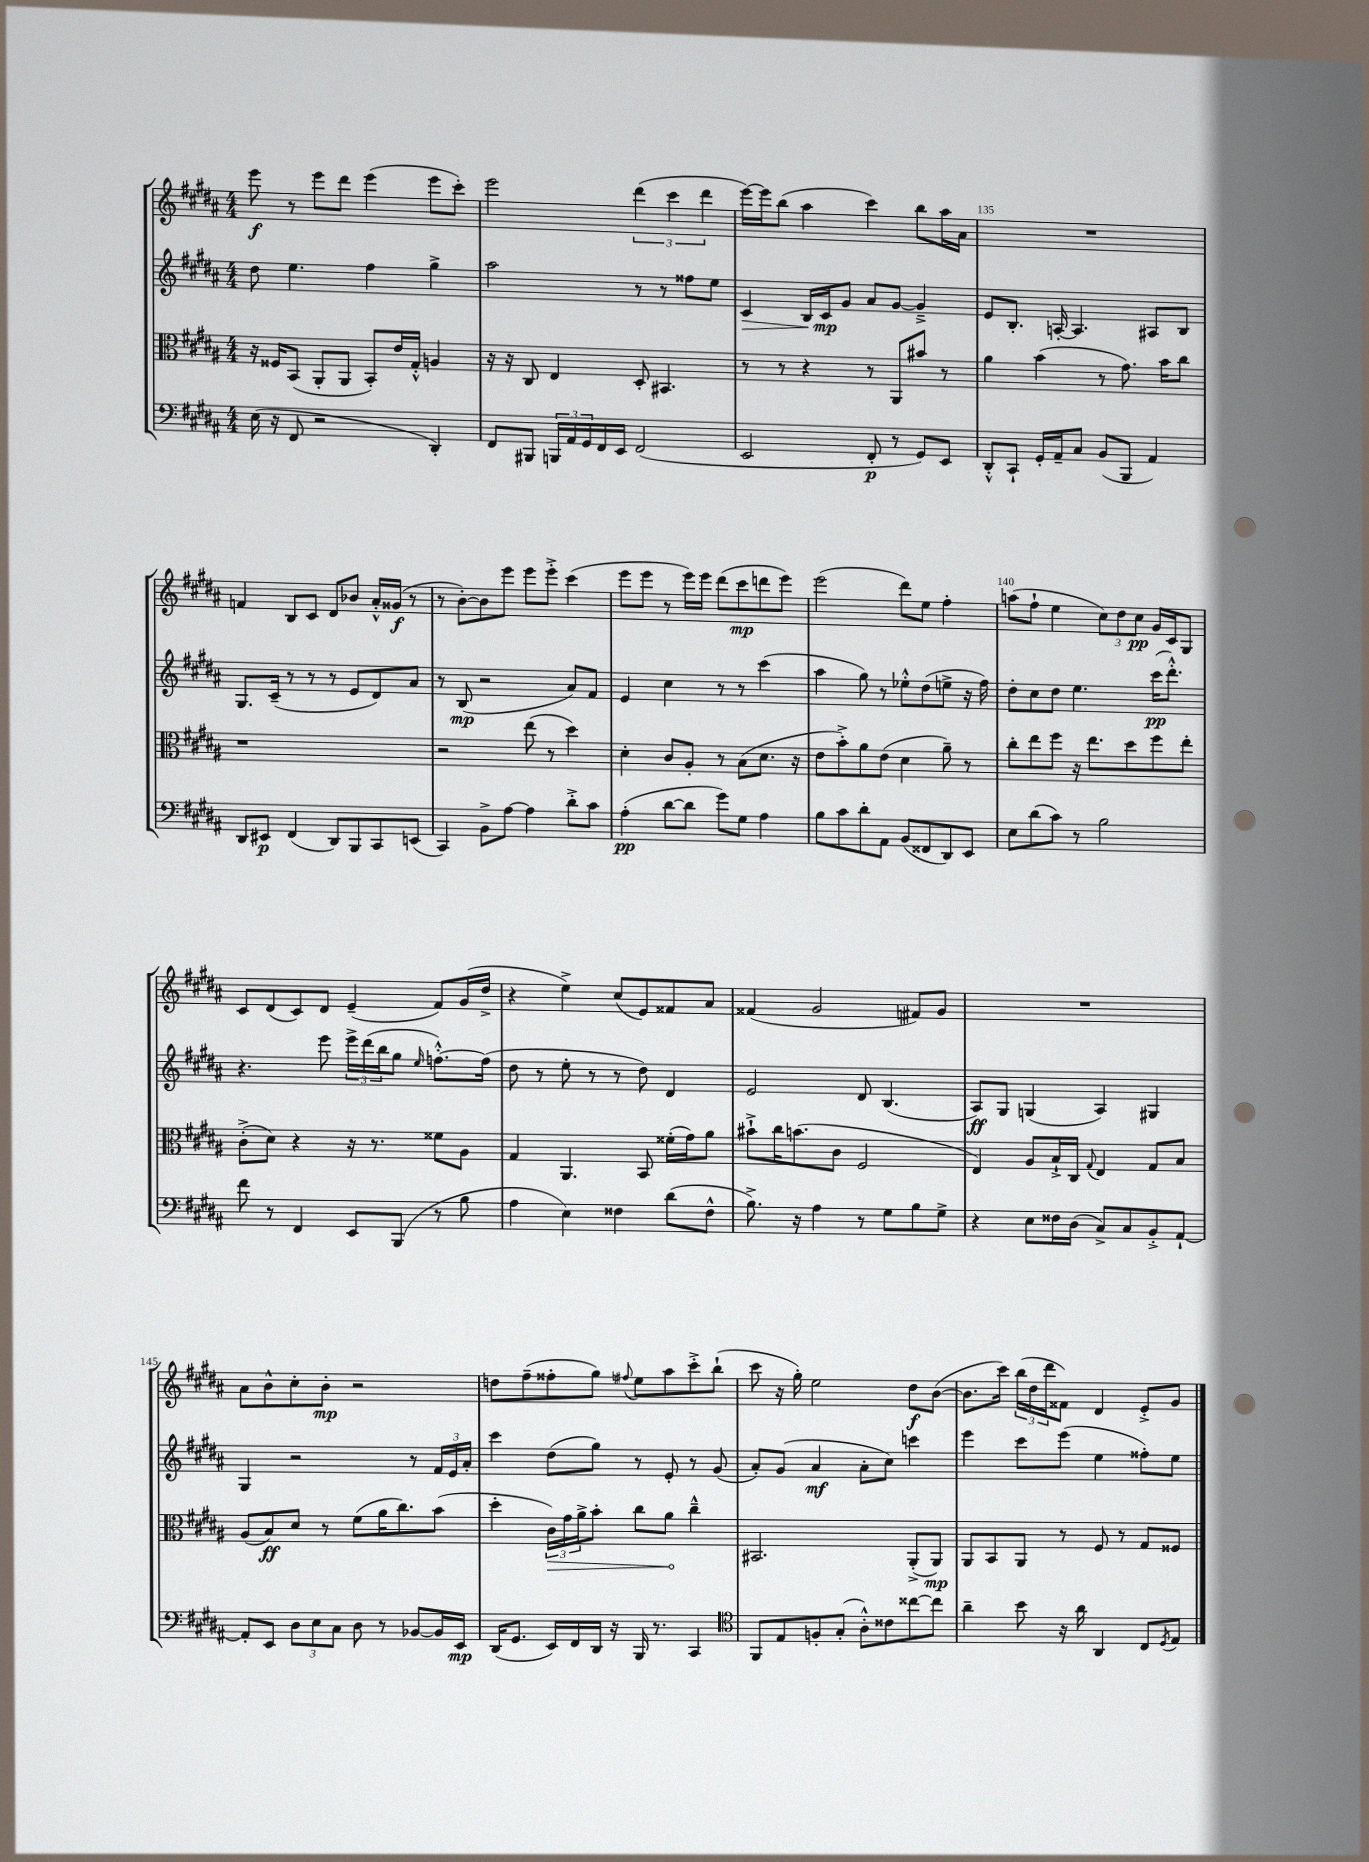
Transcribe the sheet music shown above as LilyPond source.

<<
\new StaffGroup <<
\new Staff = "s0" {
    \clef treble \key b \major \numericTimeSignature \time 4/4
    e'''8\f r8 e'''8 dis'''8 e'''4( e'''8 cis'''8-.) |
    e'''2 \tuplet 3/2 { dis'''4( cis'''4 dis'''4 } |
    e'''16~) e'''16 b''8( ais''4 cis'''4) b''8 ais''16 ais'16 |
    R1 |
    f'4 b8 cis'8 dis'8 bes'8 ais'16-.-^ gisis'16\f( r8 |
    r8 b'8~-.) b'8 e'''8 e'''8 e'''8-.-> cis'''4( |
    e'''8 e'''8 r8 e'''16) e'''16 dis'''8( cis'''8\mp d'''8 e'''8) |
    e'''2( dis'''8) e''8 fis''4-. |
    a''8( fis''8-! e''4 \tuplet 3/2 { cis''8) dis''8 cis''8\pp } gis'16 cis'16 gis8 |
    cis'8 dis'8( cis'8) dis'8 e'4--( fis'8) gis'16( dis''16-> |
    r4 e''4->) cis''8( e'8) fisis'8 ais'8 |
    fisis'4( gis'2 fis'8) gis'8 |
    R1 |
    ais'8 b'8-^ cis''8-. b'8-.\mp r2 |
    d''8 fis''8--( fisis''8-. gis''8) \appoggiatura { fis''8 } e''8 ais''8 cis'''8-.-> b''8-!( |
    cis'''8 r16 gis''16-.) e''2 dis''8\f b'8~( |
    b'8. cis'''16) \tuplet 3/2 { b''16( dis''16 dis'''16 } fisis'8) dis'4 e'8-.-> gis'8 \bar "|." |
}
\new Staff = "s1" {
    \clef treble \key b \major \numericTimeSignature \time 4/4
    dis''8 e''4. fis''4 gis''4-> |
    ais''2 r8 r8 fisis''8 e''8 |
    cis'4\> b16 cis'16\mp\! gis'8 ais'8 gis'8~ gis'4---> |
    e'8 b8.-. a16~-. a4. ais8 b8 |
    gis8. cis'16--( r8 r8 r8 e'8 dis'8) ais'8 |
    r8 b8\mp( r2 ais'8) fis'8 |
    e'4 cis''4 r8 r8 cis'''4( |
    ais''4 gis''8) r8 ees''8-.-^ dis''8( e''8-> r16 fis''16) |
    dis''8-. cis''8 dis''8 e''4. cis'''16\pp( dis'''8.-.-^) |
    r4. e'''8 \tuplet 3/2 { e'''16-> dis'''16( b''16 } gis''8 \grace { e''16 } f''8.~-.-^) f''16( |
    dis''8 r8 e''8-. r8 r8 dis''8) dis'4 |
    e'2 dis'8 b4.( |
    ais8\ff) gis8 g4( ais4) gis4 |
    gis4 r2 r8 \tuplet 3/2 { fis'16 e'16 ais'16-. } |
    cis'''4 dis''8( gis''8) r8 e'8-. r8 gis'8( |
    ais'8-.) gis'8( ais'4\mf ais'8-. cis''8) c'''4 |
    e'''4 cis'''8 e'''8( e''4 fisis''8-.) e''8 \bar "|." |
}
\new Staff = "s2" {
    \clef alto \key b \major \numericTimeSignature \time 4/4
    r16 fisis16 b,8( ais,8-. ais,8 b,8-.) e'16 gis16-.-^ a4 |
    r16 r16 cis8 e4 dis8-. bis,4. |
    r8 r8 r4 r8 ais,8 bis'8 r8 |
    ais'4 b'4( r8 gis'8.) b'16 cis''8 |
    r1 |
    r2 e''8( r8 dis''4) |
    dis'4-. cis'8 ais8-. r8 b8( dis'8. r16 |
    e'8 b'8-.->) ais'8 e'8( dis'4 ais'8--) r8 |
    cis''8-. e''8 fis''8 r16 e''8. dis''8 fis''8 e''8-. |
    cis'8-.->( dis'8) r4 r16 r8. fisis'8 ais8 |
    gis4 ais,4. b,8 fisis'16-.( gis'16) ais'8 |
    bis'8-!-> cis''16 b'8.( cis'8 fis2 |
    e4) ais8 b16-!-> cis16 \appoggiatura { gis8 } e4 gis8 b8 |
    ais8( b8\ff) dis'8 r8 fis'8( ais'16 cis''8.) b'8( |
    dis''4-. \tuplet 3/2 { \once \override Hairpin.circled-tip = ##t cis'16\>) gis'16 ais'16-> } b'8-. cis''8 ais'8\! cis''4---^ |
    bis,2. ais,8-.->( ais,8\mp) |
    ais,8 b,8 ais,8 r8 fis8 r8 gis8 fisis8 \bar "|." |
}
\new Staff = "s3" {
    \clef bass \key b \major \numericTimeSignature \time 4/4
    e16( r16 fis,8 r2 dis,4-.) |
    fis,8 bis,,8 \tuplet 3/2 { b,,16 ais,16 gis,16 } fis,16 e,16 fis,2( |
    e,2 fis,8-.\p r8 gis,8) e,8 |
    dis,8-.-^ cis,8-! gis,16-. ais,16-- cis8 b,8( b,,8 ais,4) |
    dis,8 eis,8\p fis,4( dis,8) b,,8 cis,8 e,8( |
    cis,4) b,8-> ais8~ ais4 dis'8-.-> cis'8 |
    ais4-.\pp( dis'8~ dis'8 gis'8) gis8 ais4 |
    b8 cis'8 dis'8-. ais,8 b,8( fisis,8 dis,8) e,8 |
    e8 dis'8( cis'8) r8 b2 |
    fis'8 r8 fis,4 e,8 b,,8( r8 b8 |
    ais4 e4) fisis4 dis'8( fisis8-^ |
    b8.->) r16 ais4 r8 gis8 b8 gis8-> |
    r4 e8 fisis16 dis16( cis8->) cis8 b,8-.-> ais,8~-! |
    ais,8-. e,8 \tuplet 3/2 { dis8 e8 cis8 } dis8 r8 bes,8~ bes,16 e,16\mp |
    dis,16( gis,8. e,16) fis,16 dis,16 r16 b,,16 r8. cis,4 |
    \clef tenor fis,8 e8 f8-. gis8-.( ais8-.-^) cisis'8 cisis''8~ cisis''8 |
    ais'4-- b'8 r16 ais'16 ais,4 cis8 \acciaccatura { dis8 } e8 \bar "|." |
}
>>
>>
\layout { \context { \Score currentBarNumber = #132 \override BarNumber.break-visibility = ##(#f #t #t) barNumberVisibility = #(every-nth-bar-number-visible 5) } }
